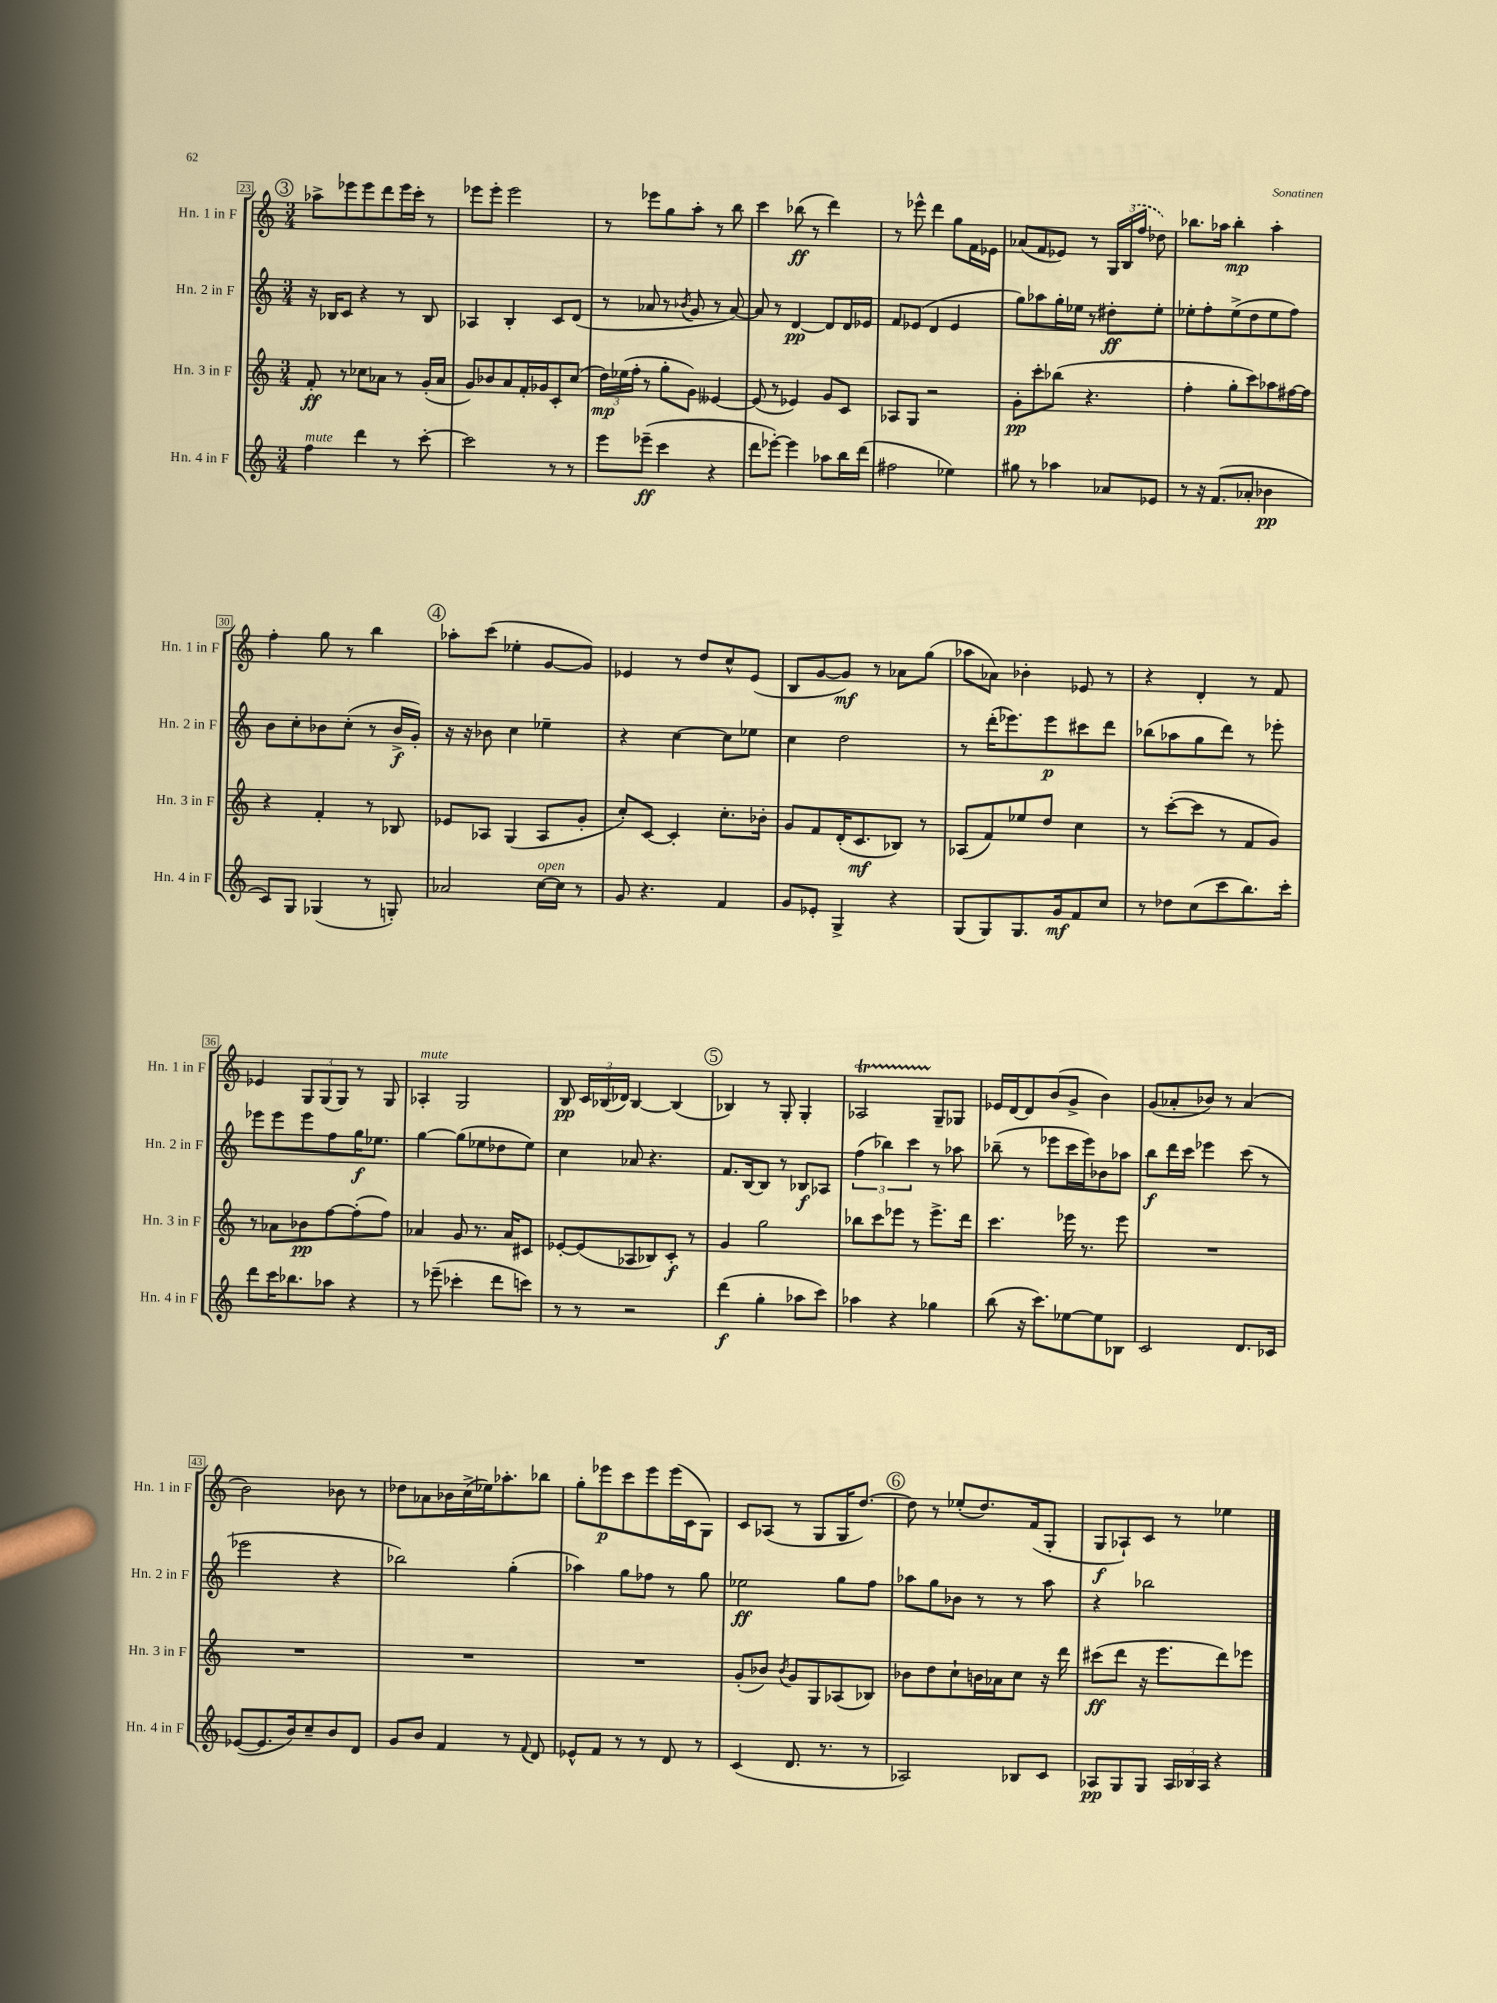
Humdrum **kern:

**kern	**dynam	**kern	**dynam	**kern	**dynam	**kern	**dynam
*part4	*part4	*part3	*part3	*part2	*part2	*part1	*part1
*staff4	*staff4	*staff3	*staff3	*staff2	*staff2	*staff1	*staff1
*I"Hn. 4 in F	*	*I"Hn. 3 in F	*	*I"Hn. 2 in F	*	*I"Hn. 1 in F	*
*I'Hn. 4 in F	*	*I'Hn. 3 in F	*	*I'Hn. 2 in F	*	*I'Hn. 1 in F	*
*clefG2	*	*clefG2	*	*clefG2	*	*clefG2	*
*k[]	*	*k[]	*	*k[]	*	*k[]	*
*M3/4	*	*M3/4	*	*M3/4	*	*M3/4	*
!!LO:REH:place=s1:t=3
=23	=23	=23	=23	=23	=23	=23	=23
!LO:TX:a:i:t=mute	!	!	!	!	!	!	!
4ff\	.	8f'/	ff	16r	.	8aa-X^\L	.
.	.	.	.	16B-X/KL	.	.	.
.	.	8r	.	8c/J	.	8eee-X\	.
4ddd\	.	8cc-X\L	.	4r	.	8eee-\	.
.	.	8a-X\J	.	.	.	8ddd\	.
8r	.	8r	.	8r	.	16eee-\L	.
.	.	.	.	.	.	16ccc'\JJ	.
[8ccc'\	.	(16g'/LL	.	8B-/	.	8r	.
.	.	16a-/JJ	.	.	.	.	.
=24	=24	=24	=24	=24	=24	=24	=24
2ccc\]	.	8g/L)	.	4A-X/	.	8eee-X\L	.
.	.	8b-X/	.	.	.	8eee-'\J	.
.	.	8a/	.	4B'/	.	2eee-\	.
.	.	16f'/L	.	.	.	.	.
.	.	16g-X/J	.	.	.	.	.
8r	.	8c'/	.	8c/L	.	.	.
8r	.	(8cc/J	.	(8d/J	.	.	.
=25	=25	=25	=25	=25	=25	=25	=25
8eee\L	.	24dd\LL)	mp	8r	.	8r	.
.	.	(24ee-X\	.	.	.	.	.
.	.	24ff'\JJ	.	.	.	.	.
(8eee-X~\J	ff	8r	.	8a-X/	.	8eee-X\L	.
4ccc\	.	8gg'\L	.	8r	.	8gg\	.
.	.	.	.	8qb-X/	.	.	.
.	.	8g\J)	.	8g/	.	8aa'\J	.
4r	.	[4e--X/	.	8r	.	8r	.
.	.	.	.	[8a-/)	.	8bb\	.
=26	=26	=26	=26	=26	=26	=26	=26
8ddd\L	.	(8e--/]	.	8a-/]	.	4ccc\	.
[8eee-X'\J)	.	8r	.	8r	.	.	.
4eee-\]	.	4e-X/)	.	[4d/	pp	(8bb-X\	ff
.	.	.	.	.	.	8r	.
8aa-X\L	.	8g/L	.	8d/L]	.	4ddd\)	.
16bb\L	.	8c/J	.	16d/L	.	.	.
(16ddd\JJ	.	.	.	16e-X/JJ	.	.	.
=27	=27	=27	=27	=27	=27	=27	=27
2ff#X\	.	8A-X/L	.	8f/L	.	8r	.
.	.	8G/J	.	(8e-X/J	.	8eee-X^^\	.
.	.	2r	.	4d/	.	4ddd\	.
4ee-X\)	.	.	.	4e-/	.	8gg\L	.
.	.	.	.	.	.	16f\L	.
.	.	.	.	.	.	16e-X\JJ	.
=28	=28	=28	=28	=28	=28	=28	=28
8gg#X\	.	8g'\L	pp	8gg\L)	.	(8a-X/L	.
8r	.	8ccc'\	.	8aa-X\	.	8f/	.
4aa-X\	.	(8bb-X\J	.	16gg'\L	.	8e-X/J)	.
.	.	.	.	16ee-X\JJ	.	.	.
.	.	4.r	.	8r	.	8r	.
8a-X/L	.	.	.	8dd#X'\L	ff	24G/LL	.
.	.	.	.	.	.	(24B/	.
.	.	.	.	.	.	24ff/JJ	.
8e-X/J	.	.	.	8ee-'\J	.	8dd-X\)	.
=29	=29	=29	=29	=29	=29	=29	=29
8r	.	4ff'\	.	8ee-X'\L	.	8.bb-X\L	.
16r	.	.	.	8ff'\	.	.	.
(8.f/L	.	.	.	.	.	16aa-X\Jk	.
.	.	8gg'\L	.	(8ee-^\	.	4bb-'\	mp
8a-X'/J	.	8ccc\)	.	8dd\	.	.	.
4b-X\	pp	8aa-X\	.	8ee-\	.	4aa-'\	.
.	.	[16ff#X\L	.	8ff\J)	.	.	.
.	.	16ff#\JJ]	.	.	.	.	.
!!LO:LB:g=z
=30	=30	=30	=30	=30	=30	=30	=30
8c/L)	.	4r	.	8b\L	.	4ff'\	.
8G/J	.	.	.	8cc'\	.	.	.
(4G-X/	.	4f'/	.	8b-X\	.	8gg\	.
.	.	.	.	(8cc'\J	.	8r	.
8r	.	8r	.	8r	.	4bb\	.
8Gn'/)	.	8B-X/	.	16b-^/LL	f	.	.
.	.	.	.	16g'/JJ)	.	.	.
!!LO:REH:place=s1:t=4
=31	=31	=31	=31	=31	=31	=31	=31
2a-X/	.	8e-X/L	.	16r	.	8aa-X'\L	.
.	.	.	.	16r	.	.	.
.	.	8A-X/J	.	8b-X\	.	(8ccc\J	.
.	.	(4G/	.	4cc\	.	4ee-X'\	.
!LO:TX:a:i:t=open	!	!	!	!	!	!	!
[16cc\LL	.	8A-/L	.	4ee-X~\	.	[8g/L	.
16cc\JJ]	.	.	.	.	.	.	.
8r	.	8g'/J	.	.	.	8g/J])	.
=32	=32	=32	=32	=32	=32	=32	=32
8g/	.	8cc'/L)	.	4r	.	4e-X/	.
4.r	.	[8c/J	.	.	.	.	.
.	.	4c'/]	.	[4cc\	.	8r	.
.	.	.	.	.	.	8dd/L	.
4f/	.	8.cc'\L	.	8cc\L]	.	8cc^^/	.
.	.	.	.	8ee-X\J	.	(8e-/J	.
.	.	16b-X'\Jk	.	.	.	.	.
=33	=33	=33	=33	=33	=33	=33	=33
8g/L	.	8g/L	.	4cc\	.	8B/L	.
8e-X'/J	.	8f/	.	.	.	[8g/	.
4G^/	.	(16d'/K	.	2dd\	.	8g/J])	mf
.	.	8.c/	mf	.	.	.	.
.	.	.	.	.	.	8r	.
4r	.	8B-X/J)	.	.	.	8a-X\L	.
.	.	8r	.	.	.	(8gg\J	.
=34	=34	=34	=34	=34	=34	=34	=34
(8G/L	.	(8A-X/L	.	8r	.	8aa-X\L	.
8G/)	.	8f/)	.	(16ddd'\KL	.	8a-X\J)	.
.	.	.	.	8.eee-X\)	.	.	.
8.G/	.	8ee-X/	.	.	.	4b-X'\	.
.	.	8dd/J	.	8eee-\	p	.	.
16g/k	mf	.	.	.	.	.	.
8f/	.	4cc\	.	8ccc#X\	.	8e-X/	.
8cc/J	.	.	.	8ddd\J	.	8r	.
=35	=35	=35	=35	=35	=35	=35	=35
8r	.	8r	.	(8bb-X\L	.	4r	.
8dd-X\L	.	([8ccc'\L	.	8aa-X\	.	.	.
(8cc\	.	8ccc\J]	.	8gg\	.	4d'/	.
8ccc\	.	8r	.	8ddd\J)	.	.	.
8.bb\)	.	8f/L	.	8r	.	8r	.
.	.	8g/J)	.	8eee-X'\	.	8f/	.
16ccc'\Jk	.	.	.	.	.	.	.
!!LO:LB:g=z
=36	=36	=36	=36	=36	=36	=36	=36
8ddd\L	.	8r	.	8eee-X\L	.	4e-X/	.
16ccc\K	.	8a-X\L	.	8eee-\	.	.	.
8.bb-X\	.	.	.	.	.	.	.
.	.	8b-X\	pp	8eee-\	.	12G/L	.
.	.	.	.	.	.	(12G/	.
8aa-X\J	.	[8ff\	.	8ff\	.	.	.
.	.	.	.	.	.	12G/J)	.
4r	.	(8ff'\]	.	16gg\K	f	8r	.
.	.	.	.	8.ee-X\J	.	.	.
.	.	8ff\J)	.	.	.	8G/	.
=37	=37	=37	=37	=37	=37	=37	=37
!	!	!	!	!	!	!LO:TX:a:i:t=mute	!
8r	.	4a-X/	.	[4gg\	.	4A-X'/	.
(8eee-X~\	.	.	.	.	.	.	.
4ccc-X'\	.	8g/	.	(8gg\L]	.	2G/	.
.	.	8.r	.	8ee-X\	.	.	.
8ddd\L	.	.	.	8dd-X\	.	.	.
.	.	16a-/KL	.	.	.	.	.
8cccn\J)	.	8c#X/J	.	8ee-\J)	.	.	.
=38	=38	=38	=38	=38	=38	=38	=38
8r	.	[8e-X'/L	.	4cc\	.	8B/	pp
8r	.	(8e-/]	.	.	.	24c/LL	.
.	.	.	.	.	.	(24B-X/	.
.	.	.	.	.	.	24d-X/JJ)	.
2r	.	8A-X/	.	8a-X/	.	[4B-/	.
.	.	8B-X/)	.	4.r	.	.	.
.	.	8c'/J	f	.	.	(4B-/]	.
.	.	8r	.	.	.	.	.
!!LO:REH:place=s1:t=5
=39	=39	=39	=39	=39	=39	=39	=39
(4ddd\	f	4g/	.	8.f/L	.	4B-X/)	.
.	.	.	.	[16B/k	.	.	.
4gg'\	.	2gg\	.	8B/J]	.	8r	.
.	.	.	.	8r	.	8G'/	.
8aa-X\L	.	.	.	8B-X/L	f	4G'/	.
8ccc\J)	.	.	.	8A-X/J	.	.	.
=40	=40	=40	=40	=40	=40	=40	=40
4aa-X\	.	8bb-X\L	.	(6ff\	.	2A-XT/	.
.	.	8ccc\	.	.	.	.	.
.	.	.	.	6bb-X\)	.	.	.
4r	.	8eee-X\J	.	.	.	.	.
.	.	.	.	6ccc\	.	.	.
.	.	8r	.	.	.	.	.
4gg-X\	.	8.eee-^\L	.	8r	.	8G~/L	.
.	.	.	.	8aa-X\	.	8G-X/J	.
.	.	16ddd\Jk	.	.	.	.	.
=41	=41	=41	=41	=41	=41	=41	=41
(8bb\	.	4.ccc\	.	(8bb-X~\	.	16e-X/LL	.
.	.	.	.	.	.	[16d/J	.
16r	.	.	.	8r	.	8d/]	.
8.ccc\L)	.	.	.	.	.	.	.
.	.	.	.	8eee-X\L	.	(8b/	.
[8ee-X\	.	16eee-X\	.	16ccc\L	.	8g^/J	.
.	.	8.r	.	16eee-\J)	.	.	.
8ee-\]	.	.	.	8b-X\	.	4b\)	.
8B-X\J	.	8eee-\	.	8aa-X\J	.	.	.
=42	=42	=42	=42	=42	=42	=42	=42
2c/	.	2.r	.	8bb\L	f	(8g/L	.
.	.	.	.	16ddd\L	.	8a-X'/	.
.	.	.	.	16ccc\JJ	.	.	.
.	.	.	.	4eee-X\	.	8b-X/J)	.
.	.	.	.	.	.	8r	.
8.d/L	.	.	.	(8ccc\	.	(4a-/	.
.	.	.	.	8r	.	.	.
16c-X/Jk	.	.	.	.	.	.	.
!!LO:LB:g=z
=43	=43	=43	=43	=43	=43	=43	=43
([8e-X/L	.	2.r	.	2eee-X\	.	2b\)	.
8.e-/]	.	.	.	.	.	.	.
16b/k)	.	.	.	.	.	.	.
8cc~/	.	.	.	.	.	.	.
8b/	.	.	.	4r	.	8b-X\	.
8d/J	.	.	.	.	.	8r	.
=44	=44	=44	=44	=44	=44	=44	=44
8g/L	.	2.r	.	2bb-X\)	.	8dd-X\L	.
8b/J	.	.	.	.	.	8a-X\	.
4f/	.	.	.	.	.	16b-X\L	.
.	.	.	.	.	.	(16cc^\	.
.	.	.	.	.	.	16ee-X\J)	.
.	.	.	.	.	.	8.aa-X'\	.
8r	.	.	.	(4gg'\	.	.	.
8qqf/	.	.	.	.	.	.	.
8d/	.	.	.	.	.	8bb-X\J	.
=45	=45	=45	=45	=45	=45	=45	=45
8e-X^^/L	.	2.r	.	4aa-X\)	.	8gg'\L	.
8f/J	.	.	.	.	.	8eee-X\	p
8r	.	.	.	8gg\L	.	8ccc\	.
8r	.	.	.	8ff-X\J	.	8eee-\	.
8d/	.	.	.	8r	.	(16eee-\L	.
.	.	.	.	.	.	16c\J	.
8r	.	.	.	8gg\	.	8G\J)	.
=46	=46	=46	=46	=46	=46	=46	=46
(4c/	.	(8g'/L	.	2ee-X\	ff	8c/L	.
.	.	8b-X/J)	.	.	.	(8A-X/J	.
.	.	8qb-/	.	.	.	.	.
8.d/	.	8g/L	.	.	.	8r	.
.	.	8G/	.	.	.	8G/L	.
8.r	.	.	.	.	.	.	.
.	.	(8A-X/	.	8gg\L	.	16G/K	.
.	.	.	.	.	.	[8.dd/J)	.
8r	.	8B-X/J)	.	8ff\J	.	.	.
!!LO:REH:place=s1:t=6
=47	=47	=47	=47	=47	=47	=47	=47
2A-X/)	.	8b-X\L	.	8aa-X\L	.	8dd\]	.
.	.	8dd\	.	8gg\	.	8r	.
.	.	8cc`\	.	8b-X\J	.	(8ee-X'/L	.
.	.	16bn\L	.	8r	.	8.dd/)	.
.	.	16a-X\J	.	.	.	.	.
8B-X/L	.	8cc\J	.	8r	.	.	.
.	.	.	.	.	.	(16f/k	.
8c/J	.	16r	.	8aa-\	.	8G'/J	.
.	.	16ddd\	.	.	.	.	.
=48	=48	=48	=48	=48	=48	=48	=48
8A-X/L	pp	(8ccc#X\L	ff	4r	.	8G/L	f
8G/	.	8ddd\J	.	.	.	8A-X`/)	.
8G/J	.	16r	.	2bb-X\	.	8c/J	.
.	.	8.eee\L	.	.	.	.	.
24A-/LL	.	.	.	.	.	8r	.
24B-X/	.	.	.	.	.	.	.
24A-/JJ	.	.	.	.	.	.	.
4r	.	8ddd\)	.	.	.	4ee-X\	.
.	.	8eee-X\J	.	.	.	.	.
==	==	==	==	==	==	==	==
*-	*-	*-	*-	*-	*-	*-	*-
